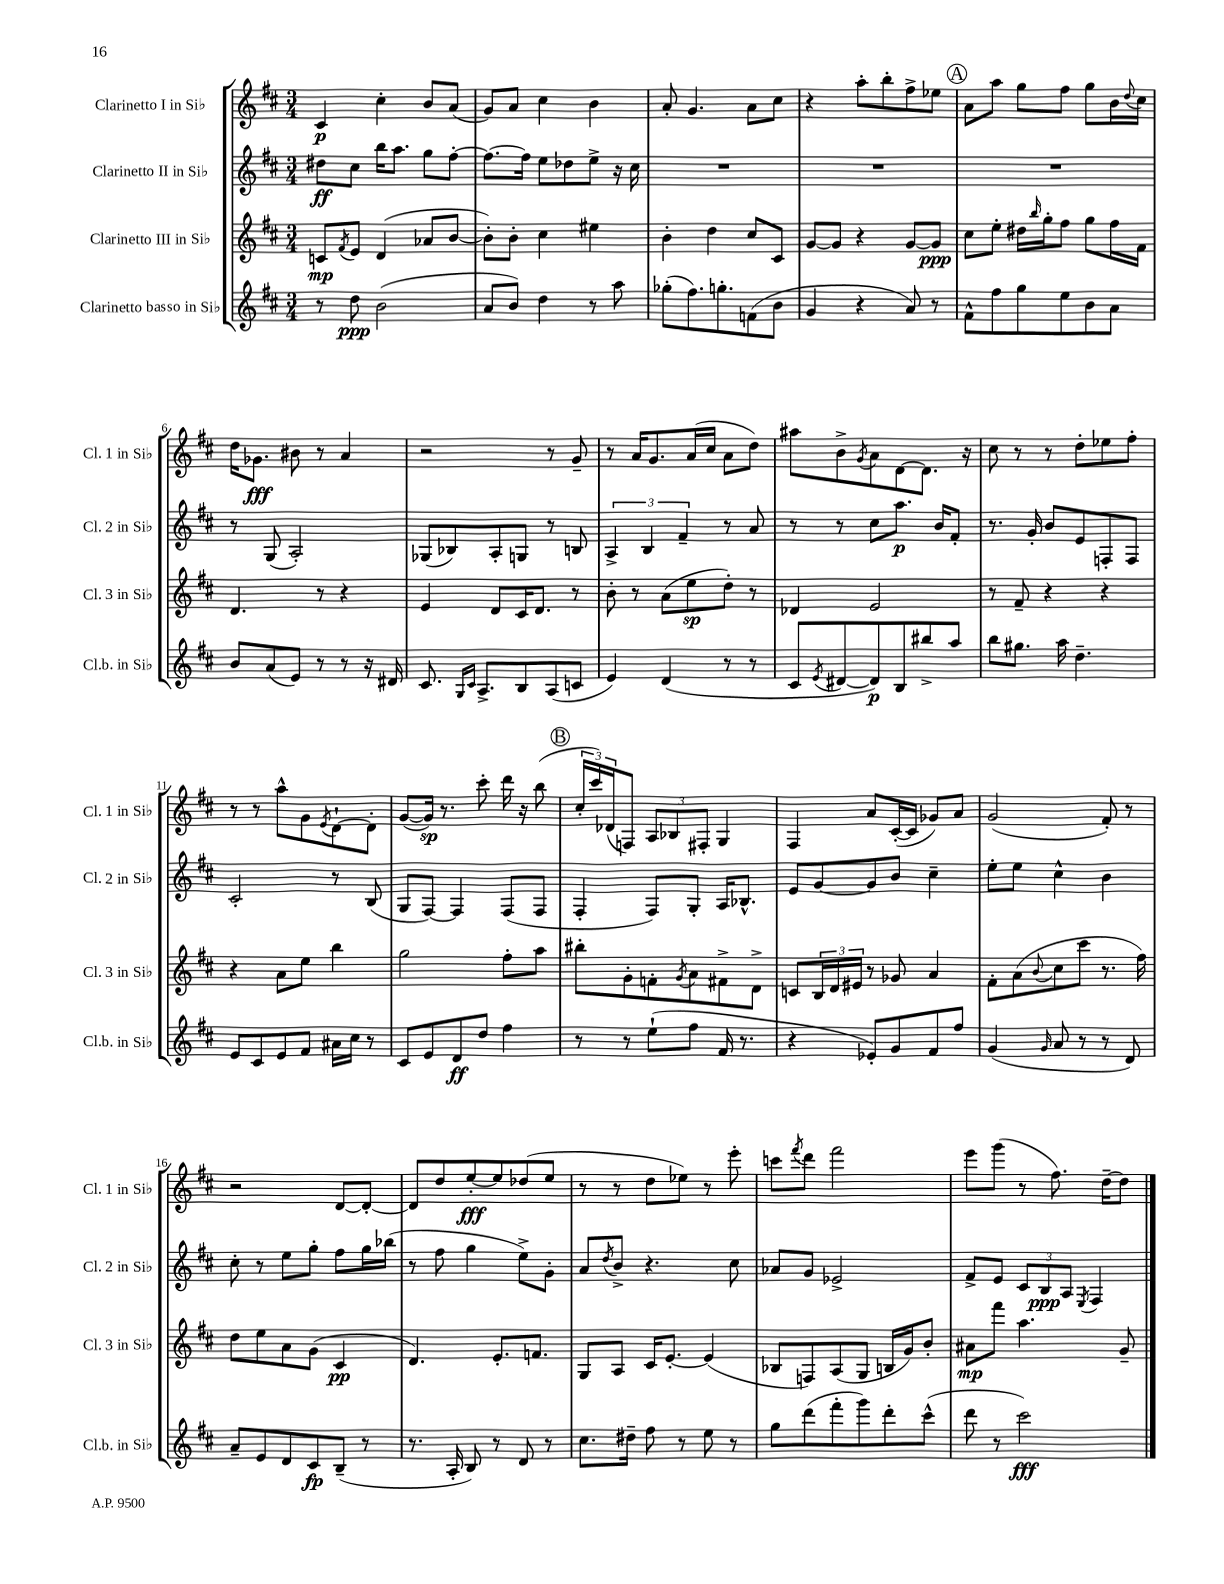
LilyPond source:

<<
\new StaffGroup <<
\new Staff = "s0" \with { instrumentName = "Clarinetto I in Sib" shortInstrumentName = "Cl. 1 in Sib" } {
    \clef treble \key d \major \numericTimeSignature \time 3/4
    cis'4\p cis''4-. b'8 a'8( |
    g'8) a'8 cis''4 b'4 |
    a'8-. g'4. a'8 cis''8 |
    r4 a''8-. b''8-. fis''8-> ees''8 |
    \mark \markup { \circle "A" } a'8 a''8 g''8 fis''8 g''8 b'16 \appoggiatura { d''8 } cis''16 |
    d''16 ges'8.\fff bis'8 r8 a'4 |
    r2 r8 g'8-- |
    r8 a'16 g'8. a'16( cis''16 a'8 d''8) |
    ais''8 b'8-> \acciaccatura { g'8 } a'8 d'8~ d'8. r16 |
    cis''8 r8 r8 d''8-. ees''8 fis''8-. |
    r8 r8 a''8-^ g'8 \acciaccatura { e'8 } d'8~-! d'8-. |
    g'8~( g'16\sp) r8. cis'''8-. d'''16 r16 b''8( |
    \mark \markup { \circle "B" } \tuplet 3/2 { cis''16-. cis'''16) des'16( } f8) \tuplet 3/2 { a8 bes8 fis8-. } g4 |
    fis4 a'8 cis'16~-.( cis'16 ges'8) a'8 |
    g'2( fis'8-.) r8 |
    r2 d'8~ d'8~-. |
    d'8 d''8 e''8~-.\fff e''8 des''8( e''8 |
    r8 r8 d''8 ees''8) r8 e'''8-. |
    c'''8 \acciaccatura { fis'''8 } d'''8 fis'''2 |
    e'''8 g'''8( r8 fis''8.) d''16~-- d''8 \bar "|." |
}
\new Staff = "s1" \with { instrumentName = "Clarinetto II in Sib" shortInstrumentName = "Cl. 2 in Sib" } {
    \clef treble \key d \major \numericTimeSignature \time 3/4
    dis''8\ff cis''8 b''16 a''8. g''8 fis''8~-. |
    fis''8.~ fis''16 e''8 des''8 e''8-> r16 cis''16 |
    R2. |
    R2. |
    \mark \markup { \circle "A" } R2. |
    r8 g8( a2-.) |
    ges8( bes8) a8-. g8 r8 b8 |
    \tuplet 3/2 { a4-> b4 fis'4-- } r8 a'8 |
    r8 r8 cis''8 a''8.\p b'16 fis'8-. |
    r8. g'16-. b'8 e'8 f8-. f8 |
    cis'2-. r8 b8( |
    g8 fis8~) fis4 fis8( fis8 |
    \mark \markup { \circle "B" } fis4-. fis8) g8-. a16 bes8.-^ |
    e'8 g'8~ g'8 b'8 cis''4-- |
    e''8-. e''8 cis''4-^ b'4 |
    cis''8-. r8 e''8 g''8-. fis''8 g''16 bes''16( |
    r8 fis''8 g''4 e''8->) g'8-. |
    a'8 \acciaccatura { d''8 } b'8-> r4. cis''8 |
    aes'8 g'8 ees'2-> |
    fis'8-> e'8 \tuplet 3/2 { cis'8 b8\ppp a8 } \acciaccatura { e8 } fis4 \bar "|." |
}
\new Staff = "s2" \with { instrumentName = "Clarinetto III in Sib" shortInstrumentName = "Cl. 3 in Sib" } {
    \clef treble \key d \major \numericTimeSignature \time 3/4
    c'8\mp \acciaccatura { fis'8 } e'8 d'4( aes'8 b'8~ |
    b'8-.) b'8-. cis''4 eis''4 |
    b'4-. d''4 cis''8 cis'8 |
    g'8~ g'8 r4 g'8~ g'8\ppp |
    \mark \markup { \circle "A" } cis''8 e''8-. dis''16 \grace { b''16 } g''16-. fis''8 g''8 fis''16 fis'16 |
    d'4. r8 r4 |
    e'4 d'8 cis'16 d'8. r8 |
    b'8-. r8 a'8( e''8\sp d''8-.) r8 |
    des'4 e'2 |
    r8 fis'8-- r4 r4 |
    r4 a'8 e''8 b''4 |
    g''2 fis''8-. a''8 |
    \mark \markup { \circle "B" } bis''8-. g'8-. f'8-. \acciaccatura { g'8 } a'8 fis'8-> d'8-> |
    c'8 \tuplet 3/2 { b16 d'16 eis'16 } r8 ges'8 a'4 |
    fis'8-. a'8( \appoggiatura { b'8 } cis''8 cis'''8 r8. fis''16) |
    d''8 e''8 a'8 g'8( cis'4\pp |
    d'4.) e'8.-. f'8. |
    g8 a8 cis'16 e'8.~-. e'4( |
    bes8 f8) a8( g8 b16 g'16) b'8-. |
    ais'8\mp fis'''8 a''4. g'8-- \bar "|." |
}
\new Staff = "s3" \with { instrumentName = "Clarinetto basso in Sib" shortInstrumentName = "Cl.b. in Sib" } {
    \clef treble \key d \major \numericTimeSignature \time 3/4
    r8 d''8\ppp b'2( |
    a'8 b'8) d''4 r8 a''8 |
    ges''8-.( fis''8.) g''8.-. f'8( b'8 |
    g'4 r4 a'8) r8 |
    \mark \markup { \circle "A" } fis'8-^ fis''8 g''8 e''8 b'8 a'8 |
    b'8 a'8( e'8) r8 r8 r16 dis'16 |
    cis'8. \grace { g16 cis'16 } a8.-> b8 a8( c'8 |
    e'4) d'4( r8 r8 |
    cis'8 \acciaccatura { e'8 } dis'8~ dis'8\p) b8 bis''8-> a''8 |
    b''8 gis''8. a''16 d''4.-- |
    e'8 cis'8 e'8 fis'8 ais'16 cis''16 r8 |
    cis'8 e'8 d'8\ff d''8 fis''4 |
    \mark \markup { \circle "B" } r8 r8 e''8-!( fis''8 fis'16 r8. |
    r4 ees'8-.) g'8 fis'8 fis''8 |
    g'4( \grace { g'16 } a'8 r8 r8 d'8) |
    a'8-- e'8 d'8 cis'8\fp b8--( r8 |
    r8. a16-. b8) r8 d'8 r8 |
    cis''8. dis''16-- fis''8 r8 e''8 r8 |
    g''8 d'''8( fis'''8-. g'''8) d'''8-. cis'''8-^( |
    d'''8 r8 cis'''2\fff) \bar "|." |
}
>>
>>
